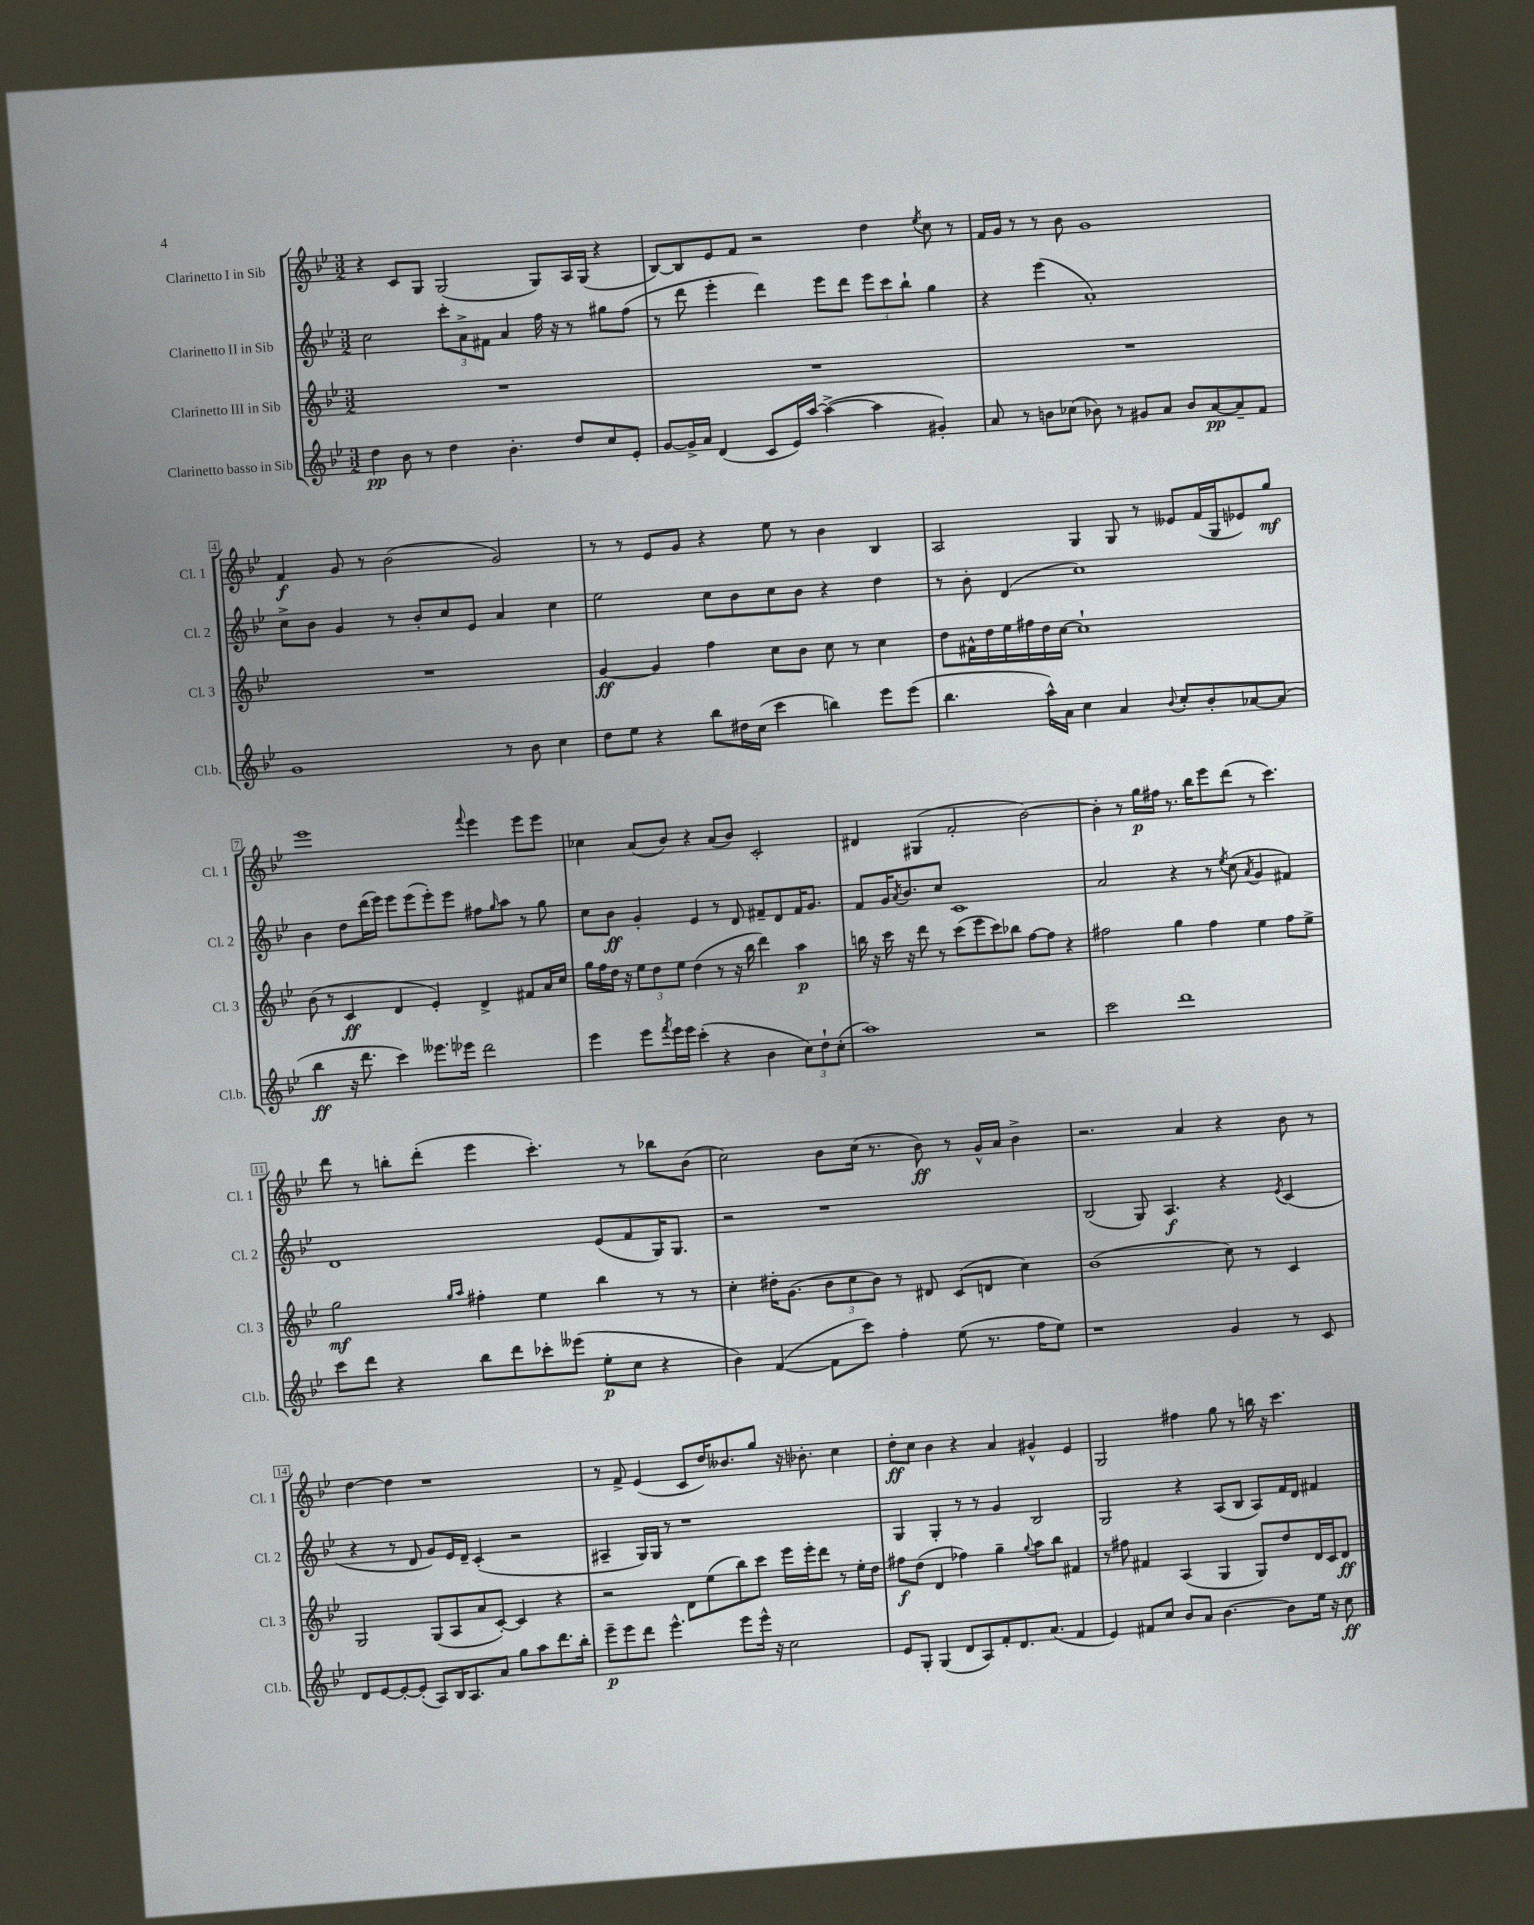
<<
\new StaffGroup <<
\new Staff = "s0" \with { instrumentName = "Clarinetto I in Sib" shortInstrumentName = "Cl. 1" } {
    \clef treble \key bes \major \numericTimeSignature \time 3/2
    r4 c'8 g8 g2( g8) a16 g16( r4 |
    bes8~) bes8 ees'8 f'8 r2 d''4 \acciaccatura { ees''8 } c''8 r8 |
    f'16 g'16 r8 r8 bes'8 g'1 |
    f'4\f g'8 r8 bes'2( g'2) |
    r8 r8 ees'8 g'8 r4 ees''8 r8 bes'4 bes4 |
    a2 g4 g8 r8 eeses'8 f'16( g16 ees'8) g''8\mf |
    ees'''1 \appoggiatura { f'''8 } ees'''4 ees'''8 ees'''8 |
    ces''4 a'8( bes'8) r4 a'8( bes'8) c'2-. |
    dis'4 gis4( f'2-. bes'2~) |
    bes'4-. r8 g''16\p fis''16 r8. bes''16 ees'''8 d'''8( r8 c'''4.) |
    d'''8 r8 b''8-. d'''8-.( ees'''4 c'''4.-.) r8 bes''8 bes'8( |
    c''2) bes'8 c''16( r8. bes'8\ff) r8 g'16-^ a'16 bes'4-> |
    r2. a'4 r4 bes'8 r8 |
    d''4~ d''4 r1 |
    r8 f'8-> ees'4( c'8 d''16) beses'8. g''8 r16 bes'8.-. c''4 |
    d''8-.\ff c''8 bes'4 r4 a'4 gis'4-^ ees'4 |
    g2 fis''4 g''8 r8 b''16 r16 c'''4. \bar "|." |
}
\new Staff = "s1" \with { instrumentName = "Clarinetto II in Sib" shortInstrumentName = "Cl. 2" } {
    \clef treble \key bes \major \numericTimeSignature \time 3/2
    c''2 \tuplet 3/2 { c'''8-. a'8-> fis'8 } a'4 f''16 r16 r8 gis''8 f''8( |
    r8 d'''8 ees'''4-. d'''4) ees'''8 d'''8 \tuplet 3/2 { ees'''8 c'''8 bes''8-! } g''4 |
    r4 ees'''4( a'1-.) |
    c''8-> bes'8 g'4 r8 bes'8-. c''8 ees'8 a'4 c''4 |
    ees''2 c''8 bes'8 c''8 bes'8 r4 d''4 |
    r8 bes'8-. d'4( c''1) |
    bes'4 d''8 d'''16( ees'''16) ees'''8 ees'''8( ees'''8-.) ees'''8 fis''8 \grace { g''16 } a''8 r8 g''8 |
    c''8 bes'8\ff g'4-. ees'4 r8 d'8 fis'8-- d'8 fis'16 g'8. |
    f'8 g'16 \acciaccatura { a'8 } bes'8. c''8 c'1 |
    a'2 r4 r8 \acciaccatura { ees''8 } c''8( \acciaccatura { a'8 } g'4 fis'4) |
    d'1 ees'8( f'8 g16) g8. |
    r2 r1 |
    bes2( g8) a4.\f r4 \acciaccatura { ees'8 } c'4( |
    r4 r8 d'8 g'8) ees'16 d'16-- c'4-.( r2 |
    ais4-- g16) g16 r8 r1 |
    g4 g4-. r8 r8 g'4 bes2 |
    g2 r4 a8( bes8 a8) f'16 d'16 fis'4 \bar "|." |
}
\new Staff = "s2" \with { instrumentName = "Clarinetto III in Sib" shortInstrumentName = "Cl. 3" } {
    \clef treble \key bes \major \numericTimeSignature \time 3/2
    R1. |
    R1. |
    R1. |
    R1. |
    g'4~\ff g'4 f''4 c''8 bes'8 c''8 r8 c''4 |
    d''8 fis'16-^ d''16 ees''16 fis''16 d''16 c''16~ c''1-! |
    bes'8( r8 c'4\ff d'4 ees'4-.) d'4-> fis'8 a'16 c''16 |
    g''16 f''16 d''16 r16 \tuplet 3/2 { ees''8 d''8 ees''8 } d''4( r8 r16 bes''16 d'''4) a''4\p |
    b''16 r16 c'''16 r16 d'''8 r8 c'''8( ees'''8 c'''8) bes''8 f''8~ f''8 r4 |
    fis''2 g''4 fis''4 ees''4 fis''8 ees''8-> |
    g''2\mf \grace { g''16 a''16 } fis''4-. ees''4 bes''4 r8 r8 |
    c''4-. dis''16-. g'8.( \tuplet 3/2 { bes'8 c''8 bes'8) } r8 dis'8 c'8( d'8 c''4) |
    bes'1( c''8) r8 c'4 |
    g2 g8( a8 a'8 c'8~-.) c'4 r4 |
    r2 d'8 ees''8( bes''8) c'''8 ees'''16 ees'''16-. d'''8 r8 ees''16-. d''16 |
    fis''8\f d''8( d'4 fes''4) g''4-- \appoggiatura { g''8 } a''8 bes''8 fis'4 |
    r8 fis''8 fis'4 a4( g4 g8) d''8 d'16 c'16 d'8\ff \bar "|." |
}
\new Staff = "s3" \with { instrumentName = "Clarinetto basso in Sib" shortInstrumentName = "Cl.b." } {
    \clef treble \key bes \major \numericTimeSignature \time 3/2
    d''4\pp bes'8 r8 d''4 bes'4.-. d''8 c''8 ees'8-. |
    g'8~ g'16-> a'16 d'4( c'8 ees'16) a''16~ a''4~->( a''4 gis'4-.) |
    a'8 r8 b'8 ces''8( bes'8) r8 gis'8 a'8 bes'8 a'8~\pp a'8-- f'8 |
    g'1 r8 bes'8 c''4 |
    d''8 ees''8 r4 bes''8 dis''16 c''16( c'''4 b''4) ees'''8 ees'''8( |
    bes''4. a''16-^) a'16 c''4 a'4 \appoggiatura { bes'8 } c''8-. bes'8-. aes'8~ aes'8( |
    bes''4\ff r16 d'''8. c'''4) eeses'''8. ees'''16 d'''2 |
    ees'''4 ees'''8 \acciaccatura { f'''8 } ees'''16 ees'''16 c'''4-.( r4 bes'4 \tuplet 3/2 { c''8) d''8-! c''8-.( } |
    a''1) r2 |
    c'''2 d'''1 |
    c'''8 d'''8 r4 bes''8 d'''8 ces'''8-. eeses'''8( ees''8-.\p c''8 r4 |
    bes'4) f'4~( f'8 c'''8) f''4-. ees''8( r8. f''16 ees''8) |
    r1 g'4 r8 c'8 |
    d'8 ees'8~ ees'8~-. ees'8-.( a8) bes16 a8. a'8 g''8 a''8 d'''8. bes''16-. |
    ees'''8--\p ees'''8 d'''8 ees'''4.-^ ees'''8 ees'''16-^ r16 c''2 |
    ees'8 g8-. g4( d'8 a8) f'8-. d'8. a'8.( f'4 |
    ees'4) fis'8 c''8 bes'8 a'8 bes'4.~ bes'8 ees''16 r16 c''8\ff \bar "|." |
}
>>
>>
\layout { \context { \Score \override BarNumber.stencil = #(make-stencil-boxer 0.1 0.3 ly:text-interface::print) } }
